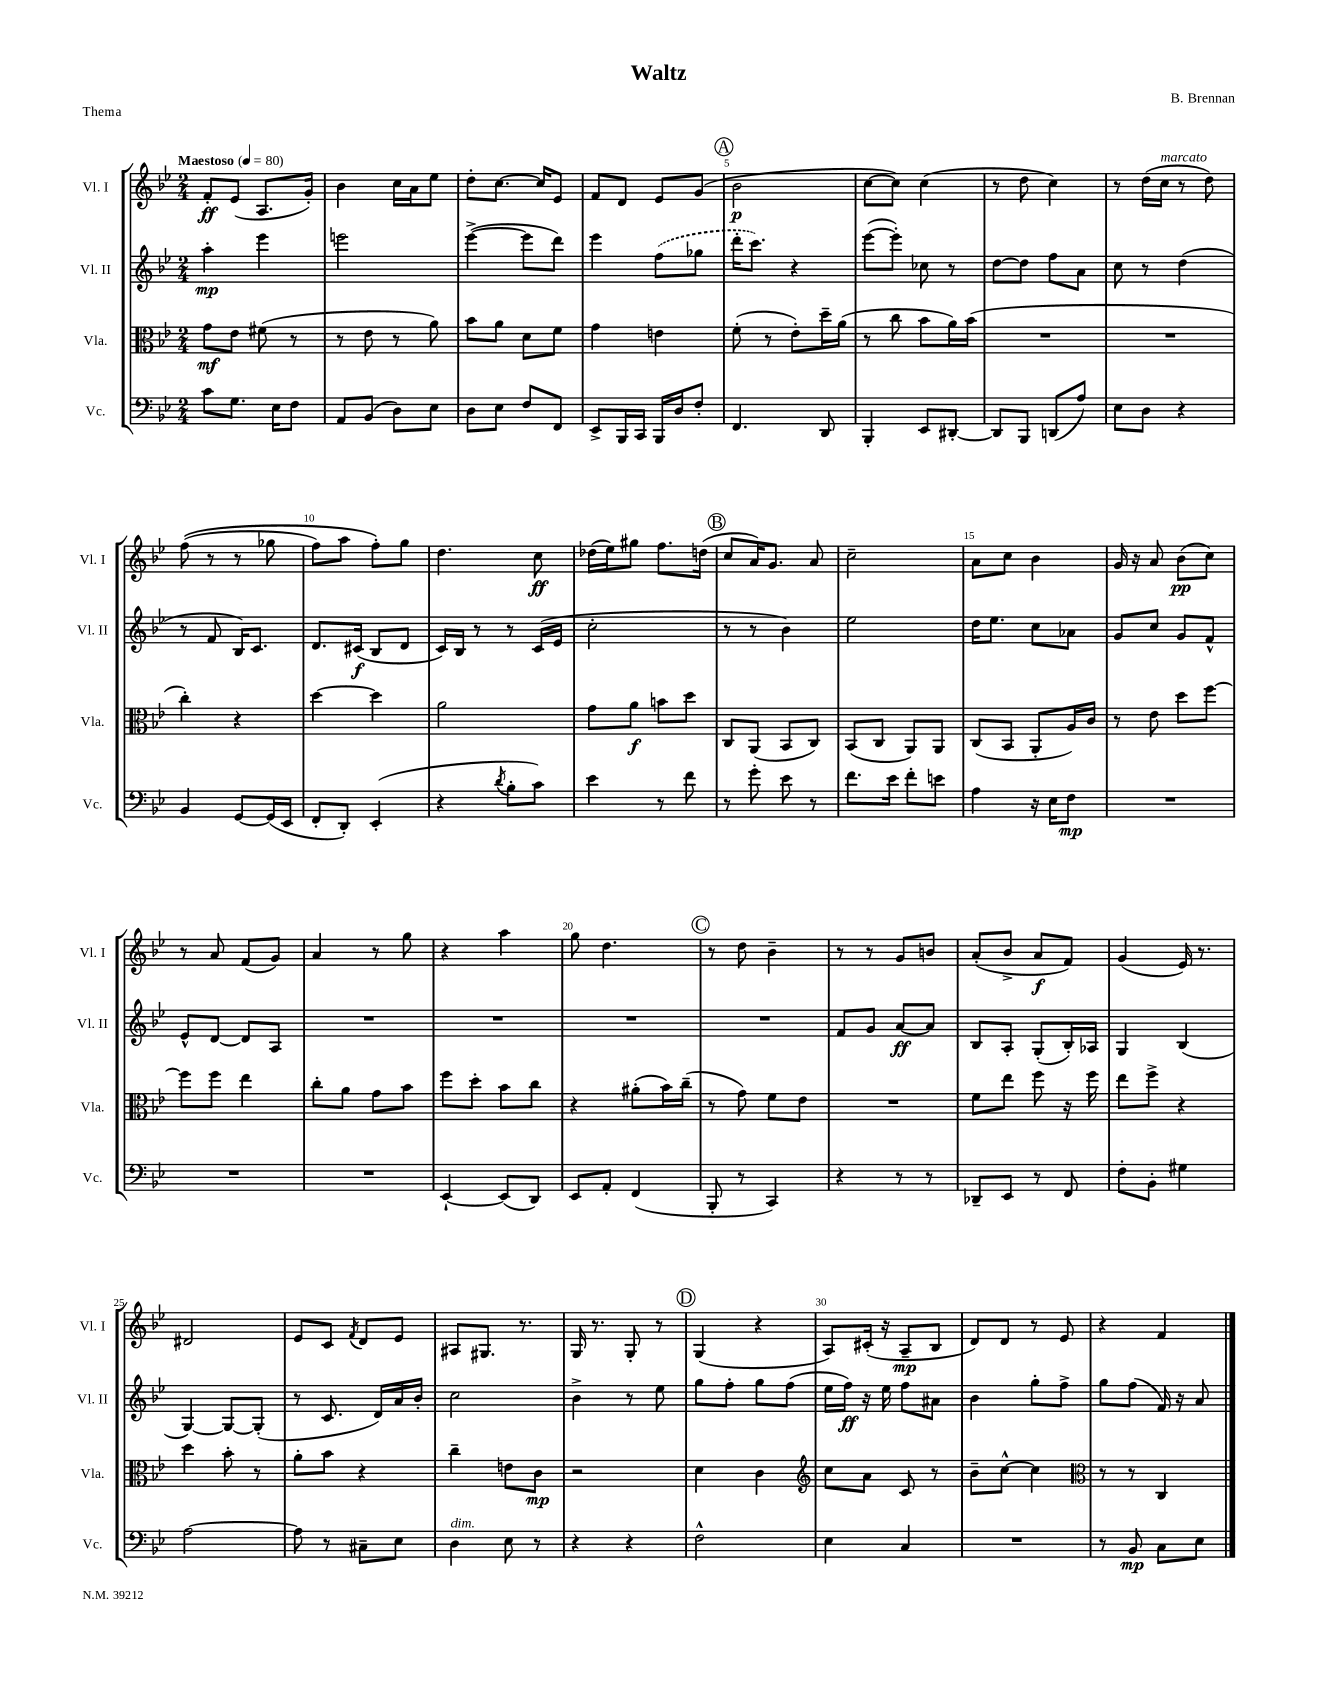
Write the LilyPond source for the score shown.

\header { title = "Waltz" composer = "B. Brennan" piece = "Thema" }
<<
\new StaffGroup <<
\new Staff = "s0" \with { instrumentName = "Vl. I" shortInstrumentName = "Vl. I" } {
    \clef treble \key bes \major \numericTimeSignature \time 2/4 \tempo "Maestoso" 4 = 80
    \autoBeamOff f'8[-.\ff ees'8]( a8.[ g'16]-.) |
    bes'4 c''16[ a'16 ees''8] |
    d''8[-. c''8.]~ c''16[ ees'8] |
    f'8[ d'8] ees'8[ g'8]( |
    \mark \markup { \circle "A" } bes'2\p |
    c''8[~ c''8]) c''4( |
    r8 d''8 c''4) |
    r8 d''16[( c''16]^\markup { \italic "marcato" } r8 d''8) |
    f''8(\( r8 r8 ges''8 |
    f''8[) a''8] f''8[-.\) g''8] |
    d''4. c''8\ff |
    des''16[( ees''16) gis''8] f''8.[ d''16]( |
    \mark \markup { \circle "B" } c''8[ a'16) g'8.] a'8 |
    c''2-- |
    a'8[ c''8] bes'4 |
    g'16 r16 a'8 bes'8[\pp( c''8]) |
    r8 a'8 f'8[( g'8]) |
    a'4 r8 g''8 |
    r4 a''4 |
    g''8 d''4. |
    \mark \markup { \circle "C" } r8 d''8 bes'4-- |
    r8 r8 g'8[ b'8] |
    a'8[-.( bes'8]-> a'8[\f f'8]) |
    g'4( ees'16) r8. |
    dis'2 |
    ees'8[ c'8] \acciaccatura { f'8 } d'8[ ees'8] |
    ais8[ gis8.] r8. |
    g16 r8. g8-. r8 |
    \mark \markup { \circle "D" } g4( r4 |
    a8[) cis'16]-.( r16 a8[--\mp bes8] |
    d'8[) d'8] r8 ees'8 |
    r4 f'4 \bar "|." |
}
\new Staff = "s1" \with { instrumentName = "Vl. II" shortInstrumentName = "Vl. II" } {
    \clef treble \key bes \major \numericTimeSignature \time 2/4
    \autoBeamOff a''4-.\mp ees'''4 |
    e'''2 |
    ees'''4~->( ees'''8[ d'''8]) |
    ees'''4 \once \slurDashed f''8[( ges''8] |
    \mark \markup { \circle "A" } d'''16[-. c'''8.]) r4 |
    ees'''8[~( ees'''8]-.) ces''8 r8 |
    d''8[~ d''8] f''8[ a'8] |
    c''8 r8 d''4( |
    r8 f'8 bes16[) c'8.] |
    d'8.[ cis'16]\f( bes8[ d'8] |
    c'16[) bes16] r8 r8 c'16[( ees'16] |
    c''2-. |
    \mark \markup { \circle "B" } r8 r8 bes'4) |
    ees''2 |
    d''16[ ees''8.] c''8[ aes'8] |
    g'8[ c''8] g'8[ f'8]-^ |
    ees'8[-^ d'8]~ d'8[ a8] |
    R2 |
    R2 |
    R2 |
    \mark \markup { \circle "C" } R2 |
    f'8[ g'8] a'8[~\ff a'8] |
    bes8[ a8]-. g8[-.( bes16-.) aes16] |
    g4 bes4( |
    g4~) g8[~ g8]-.( |
    r8 c'8. d'16[) a'16 bes'16]-. |
    c''2 |
    bes'4-> r8 ees''8 |
    \mark \markup { \circle "D" } g''8[ f''8]-. g''8[ f''8]( |
    ees''16[ f''16]\ff) r16 ees''16 f''8[ ais'8] |
    bes'4 g''8[-. f''8]-> |
    g''8[ f''8]( f'16) r16 a'8 \bar "|." |
}
\new Staff = "s2" \with { instrumentName = "Vla." shortInstrumentName = "Vla." } {
    \clef alto \key bes \major \numericTimeSignature \time 2/4
    \autoBeamOff g'8[\mf ees'8] fis'8( r8 |
    r8 ees'8 r8 a'8) |
    bes'8[ a'8] d'8[ f'8] |
    g'4 e'4 |
    \mark \markup { \circle "A" } f'8-.( r8 ees'8[-.) d''16-- a'16]( |
    r8 c''8 bes'8[ a'16) bes'16]( |
    R2 |
    R2 |
    c''4-.) r4 |
    d''4~ d''4 |
    a'2 |
    g'8[ a'8]\f b'8[ d''8] |
    \mark \markup { \circle "B" } c8[ a,8]( bes,8[ c8]) |
    bes,8[( c8] a,8[) a,8] |
    c8[( bes,8] a,8[-. a16) c'16] |
    r8 ees'8 d''8[ f''8]~ |
    f''8[ f''8] ees''4 |
    c''8[-. a'8] g'8[ bes'8] |
    f''8[ d''8]-. bes'8[ c''8] |
    r4 ais'8[-.( bes'16) c''16]--( |
    \mark \markup { \circle "C" } r8 g'8) f'8[ ees'8] |
    R2 |
    f'8[ ees''8] f''8 r16 f''16 |
    ees''8[ f''8]-> r4 |
    d''4 bes'8-. r8 |
    a'8[-. bes'8] r4 |
    c''4-- e'8[ c'8]\mp |
    r2 |
    \mark \markup { \circle "D" } d'4 c'4 |
    \clef treble c''8[ a'8] c'8 r8 |
    bes'8[-- c''8]~-^ c''4 |
    \clef alto r8 r8 c4 \bar "|." |
}
\new Staff = "s3" \with { instrumentName = "Vc." shortInstrumentName = "Vc." } {
    \clef bass \key bes \major \numericTimeSignature \time 2/4
    \autoBeamOff c'8[ g8.] ees16[ f8] |
    a,8[ bes,8]( d8[) ees8] |
    d8[ ees8] f8[ f,8] |
    ees,8[-> bes,,16 c,16] bes,,16[ d16 f8]-. |
    \mark \markup { \circle "A" } f,4. d,8 |
    bes,,4-. ees,8[ dis,8]~-. |
    dis,8[ bes,,8] d,8[( a8]) |
    ees8[ d8] r4 |
    bes,4 g,8[~ g,16( ees,16] |
    f,8[-. d,8]-.) ees,4-.( |
    r4 \acciaccatura { d'8 } bes8[-. c'8]) |
    ees'4 r8 f'8 |
    \mark \markup { \circle "B" } r8 g'8-. ees'8 r8 |
    f'8.[ ees'16] f'8[-. e'8] |
    a4 r16 ees16[ f8]\mp |
    R2 |
    R2 |
    R2 |
    ees,4~-! ees,8[( d,8]) |
    ees,8[ a,8]-. f,4( |
    \mark \markup { \circle "C" } bes,,8-. r8 c,4) |
    r4 r8 r8 |
    des,8[-- ees,8] r8 f,8 |
    f8[-. bes,8]-. gis4 |
    a2~ |
    a8 r8 cis8[-- ees8] |
    d4^\markup { \italic "dim." } ees8 r8 |
    r4 r4 |
    \mark \markup { \circle "D" } f2-^ |
    ees4 c4 |
    R2 |
    r8 bes,8\mp c8[ ees8] \bar "|." |
}
>>
>>
\layout { \context { \Score \override BarNumber.break-visibility = ##(#f #t #t) barNumberVisibility = #(every-nth-bar-number-visible 5) } }
